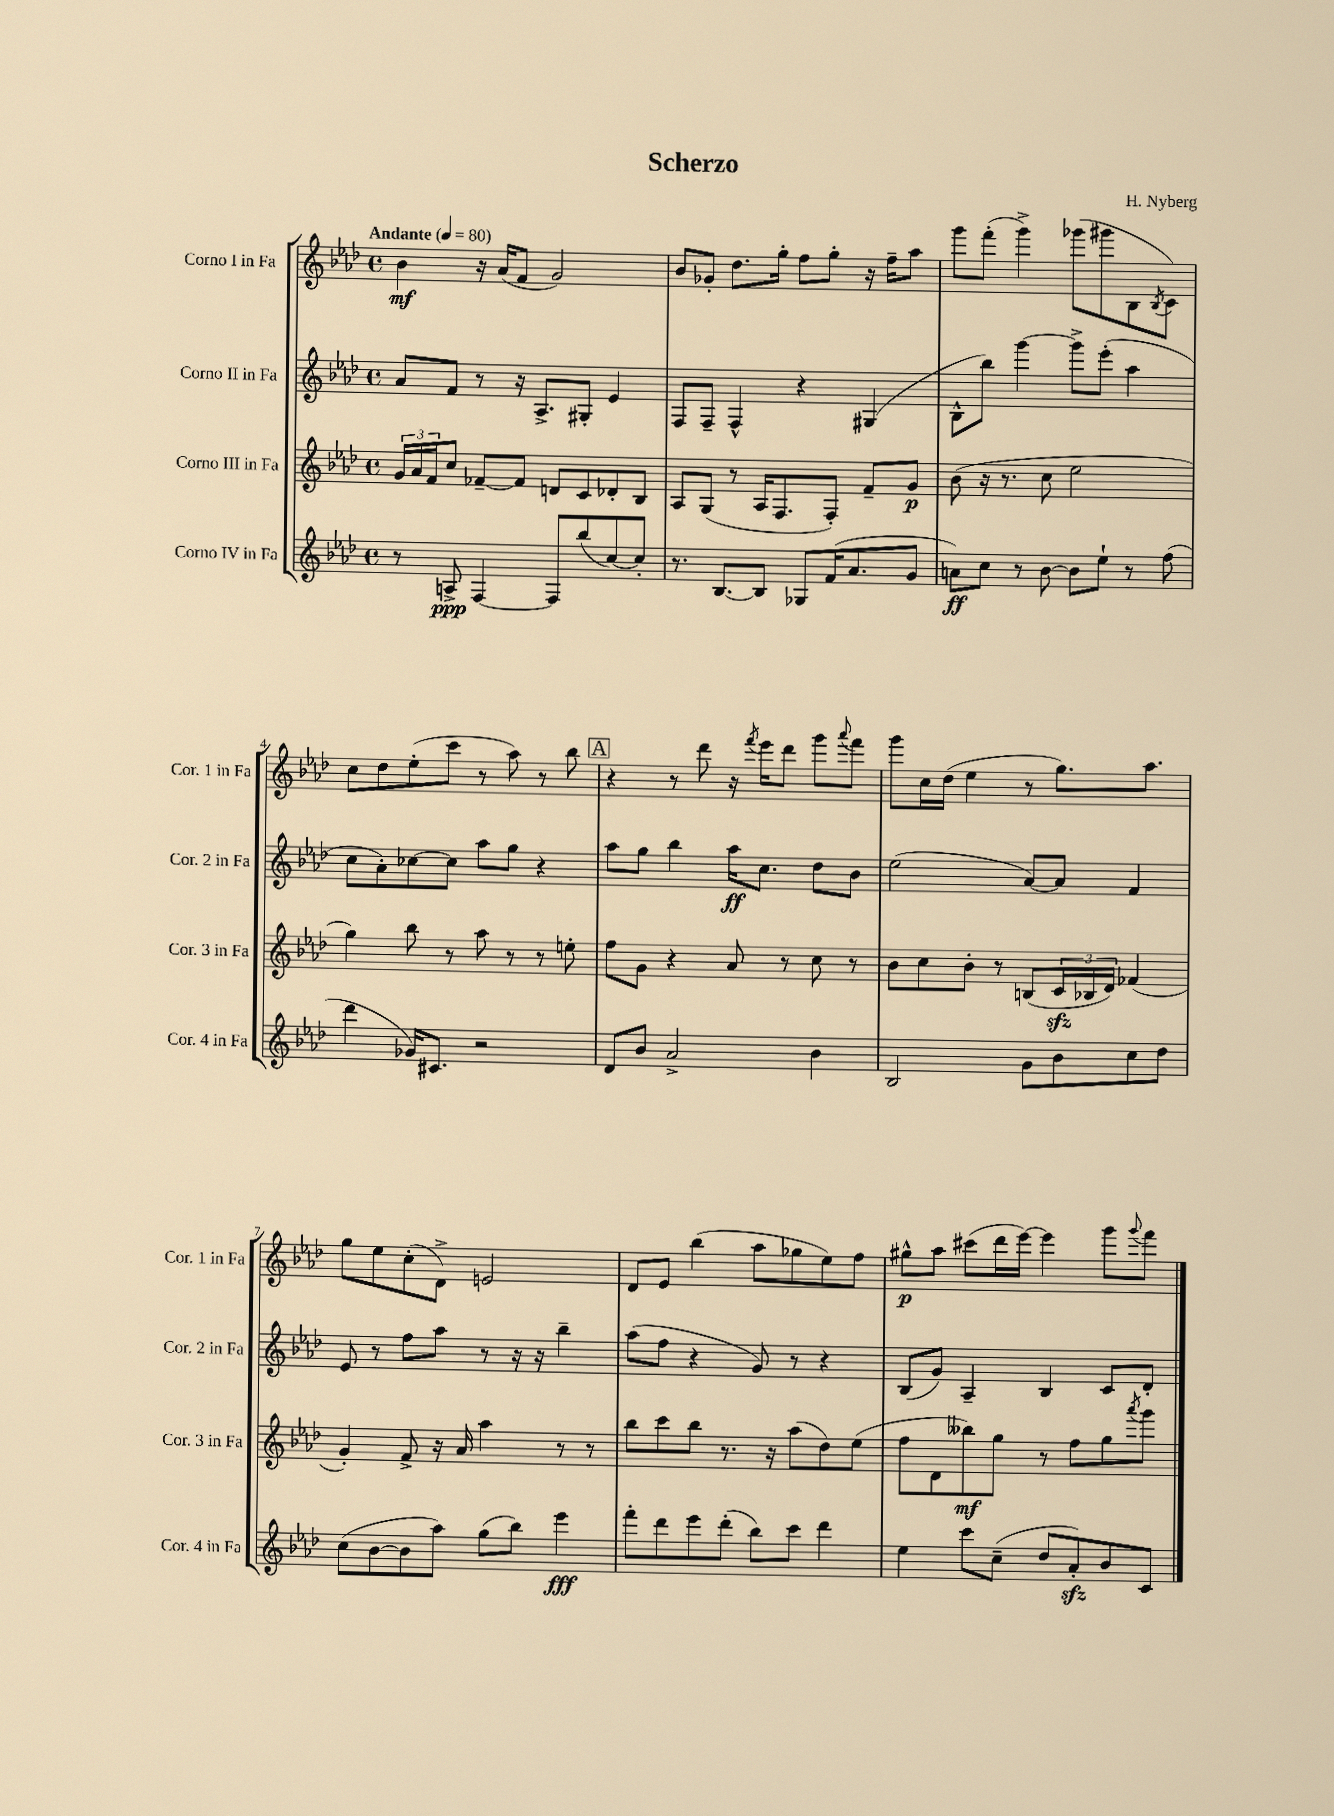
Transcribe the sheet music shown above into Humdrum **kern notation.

**kern	**dynam	**kern	**dynam	**kern	**dynam	**kern	**dynam
*part4	*part4	*part3	*part3	*part2	*part2	*part1	*part1
*staff4	*staff4	*staff3	*staff3	*staff2	*staff2	*staff1	*staff1
*I"Corno IV in Fa	*	*I"Corno III in Fa	*	*I"Corno II in Fa	*	*I"Corno I in Fa	*
*I'Cor. 4 in Fa	*	*I'Cor. 3 in Fa	*	*I'Cor. 2 in Fa	*	*I'Cor. 1 in Fa	*
*clefG2	*	*clefG2	*	*clefG2	*	*clefG2	*
*k[b-e-a-d-]	*	*k[b-e-a-d-]	*	*k[b-e-a-d-]	*	*k[b-e-a-d-]	*
*M4/4	*	*M4/4	*	*M4/4	*	*M4/4	*
*met(c)	*	*met(c)	*	*met(c)	*	*met(c)	*
*MM80	*	*MM80	*	*MM80	*	*MM80	*
=1	=1	=1	=1	=1	=1	=1	=1
!	!	!	!	!	!	!LO:TX:a:B:t=Andante	!
8r	.	24g/LL	.	8a-/L	.	4b-\	mf
.	.	24a-/	.	.	.	.	.
.	.	24f/J	.	.	.	.	.
8An^/	ppp	8cc/J	.	8f/J	.	.	.
[4F/	.	[8f-X~/L	.	8r	.	16r	.
.	.	.	.	.	.	(16a-/KL	.
.	.	8f-/J]	.	16r	.	8f/J	.
.	.	.	.	8.A-^/L	.	.	.
8F/L]	.	8dn/L	.	.	.	2g/)	.
(8bb-/	.	8c/	.	8G#X'/J	.	.	.
[8cc/)	.	8d-X'/	.	4e-/	.	.	.
8cc'/J]	.	8B-/J	.	.	.	.	.
=2	=2	=2	=2	=2	=2	=2	=2
8.r	.	8A-/L	.	8F/L	.	8b-/L	.
.	.	(8G/J	.	8F~/J	.	8g-X'/J	.
[8.B-/L	.	.	.	.	.	.	.
.	.	8r	.	4F^^/	.	8.dd-\L	.
8B-/J]	.	16A-/KL	.	.	.	.	.
.	.	8.F/	.	.	.	16gg'\Jk	.
8G-X/L	.	.	.	4r	.	8ff\L	.
(16f/K	.	8F'/J)	.	.	.	8gg'\J	.
8.a-/	.	.	.	.	.	.	.
.	.	8f~/L	.	(4G#X/	.	16r	.
.	.	.	.	.	.	16ff~\KL	.
8g/J	.	8g/J	p	.	.	8aa-\J	.
=3	=3	=3	=3	=3	=3	=3	=3
8an\L)	ff	(8b-\	.	8B-^^\L	.	8ggg\L	.
8cc\J	.	16r	.	8bb-\J)	.	(8fff'\J	.
.	.	8.r	.	.	.	.	.
8r	.	.	.	[4ggg\	.	4ggg^\)	.
[8b-\	.	8cc\	.	.	.	.	.
8b-\L]	.	2ee-\	.	8ggg^\L]	.	(8ggg-X\L	.
8ee-`\J	.	.	.	(8eee-'\J	.	8ggg#X\	.
8r	.	.	.	4aa-\	.	8B-\	.
.	.	.	.	.	.	8qB-/	.
(8ff\	.	.	.	.	.	8c\J)	.
!!LO:LB:g=z
=4	=4	=4	=4	=4	=4	=4	=4
4ddd-\	.	4gg\)	.	8cc\L	.	8cc\L	.
.	.	.	.	8a-'\)	.	8dd-\	.
16g-X/KL)	.	8bb-\	.	[8cc-X\	.	(8ee-'\	.
8.c#X/J	.	.	.	.	.	.	.
.	.	8r	.	8cc-\J]	.	8ccc\J	.
2r	.	8aa-\	.	8aa-\L	.	8r	.
.	.	8r	.	8gg\J	.	8aa-\)	.
.	.	8r	.	4r	.	8r	.
.	.	8een'\	.	.	.	8bb-\	.
!!LO:REH:place=s1:t=A
=5	=5	=5	=5	=5	=5	=5	=5
8d-/L	.	8ff\L	.	8aa-\L	.	4r	.
8b-/J	.	8g\J	.	8gg\J	.	.	.
2a-^/	.	4r	.	4bb-\	.	8r	.
.	.	.	.	.	.	8ddd-\	.
.	.	8a-/	.	16aa-\KL	ff	16r	.
.	.	.	.	.	.	8qfff/	.
.	.	.	.	8.cc\J	.	16eee-\KL	.
.	.	8r	.	.	.	8ddd-\J	.
4b-\	.	8cc\	.	8dd-\L	.	8ggg\L	.
.	.	.	.	.	.	8qqaaa-/	.
.	.	8r	.	8b-\J	.	8fff\J	.
=6	=6	=6	=6	=6	=6	=6	=6
2B-/	.	8b-\L	.	(2ee-\	.	8ggg\L	.
.	.	8cc\	.	.	.	16cc\L	.
.	.	.	.	.	.	(16dd-\JJ	.
.	.	8b-'\J	.	.	.	4ee-\	.
.	.	8r	.	.	.	.	.
8g\L	.	(8Bn/L	.	[8a-/L)	.	8r	.
8b-\	.	24czz/L	.	8a-/J]	.	8.gg\L)	.
.	.	24B-X/	.	.	.	.	.
.	.	24d-/JJ)	.	.	.	.	.
8cc\	.	(4f-X/	.	4f/	.	.	.
.	.	.	.	.	.	8.aa-\J	.
8dd-\J	.	.	.	.	.	.	.
!!LO:LB:g=z
=7	=7	=7	=7	=7	=7	=7	=7
(8cc\L	.	4g'/)	.	8e-/	.	8gg\L	.
[8b-\	.	.	.	8r	.	8ee-\	.
8b-\]	.	8f^/	.	8ff\L	.	(8cc'\	.
8aa-\J)	.	16r	.	8aa-\J	.	8d-^\J)	.
.	.	16a-/	.	.	.	.	.
(8gg\L	.	4aa-\	.	8r	.	2en/	.
8bb-\J)	.	.	.	16r	.	.	.
.	.	.	.	16r	.	.	.
4eee-\	fff	8r	.	4bb-~\	.	.	.
.	.	8r	.	.	.	.	.
=8	=8	=8	=8	=8	=8	=8	=8
8fff'\L	.	8bb-\L	.	(8aa-\L	.	8d-/L	.
8ddd-\	.	8ccc\	.	8ff\J	.	8e-/J	.
8eee-\	.	8bb-\J	.	4r	.	(4bb-\	.
(8ddd-'\J	.	8.r	.	.	.	.	.
8bb-\L)	.	.	.	8g/)	.	8aa-\L	.
.	.	16r	.	.	.	.	.
8ccc\J	.	(8aa-\L	.	8r	.	8gg-X\	.
4ddd-\	.	8dd-\)	.	4r	.	8ee-\)	.
.	.	(8ee-\J	.	.	.	8ff\J	.
=9	=9	=9	=9	=9	=9	=9	=9
4ee-\	.	8ff\L	.	(8B-/L	.	8gg#X^^\L	p
.	.	8d-\	.	8g/J)	.	8aa-\J	.
8ccc\L	.	8bb--X\)	mf	4A-~/	.	(8ccc#X\L	.
(8cc~\J	.	8gg\J	.	.	.	16ddd-\L	.
.	.	.	.	.	.	[16eee-\JJ)	.
8dd-/L	.	8r	.	4B-/	.	4eee-\]	.
8a-zz'/)	.	8ff\L	.	.	.	.	.
8b-/	.	8gg\	.	8c/L	.	8ggg\L	.
.	.	8qaaa-/	.	.	.	8qqggg/	.
8c/J	.	8ggg\J	.	8d-'/J	.	8fff\J	.
==	==	==	==	==	==	==	==
*-	*-	*-	*-	*-	*-	*-	*-
